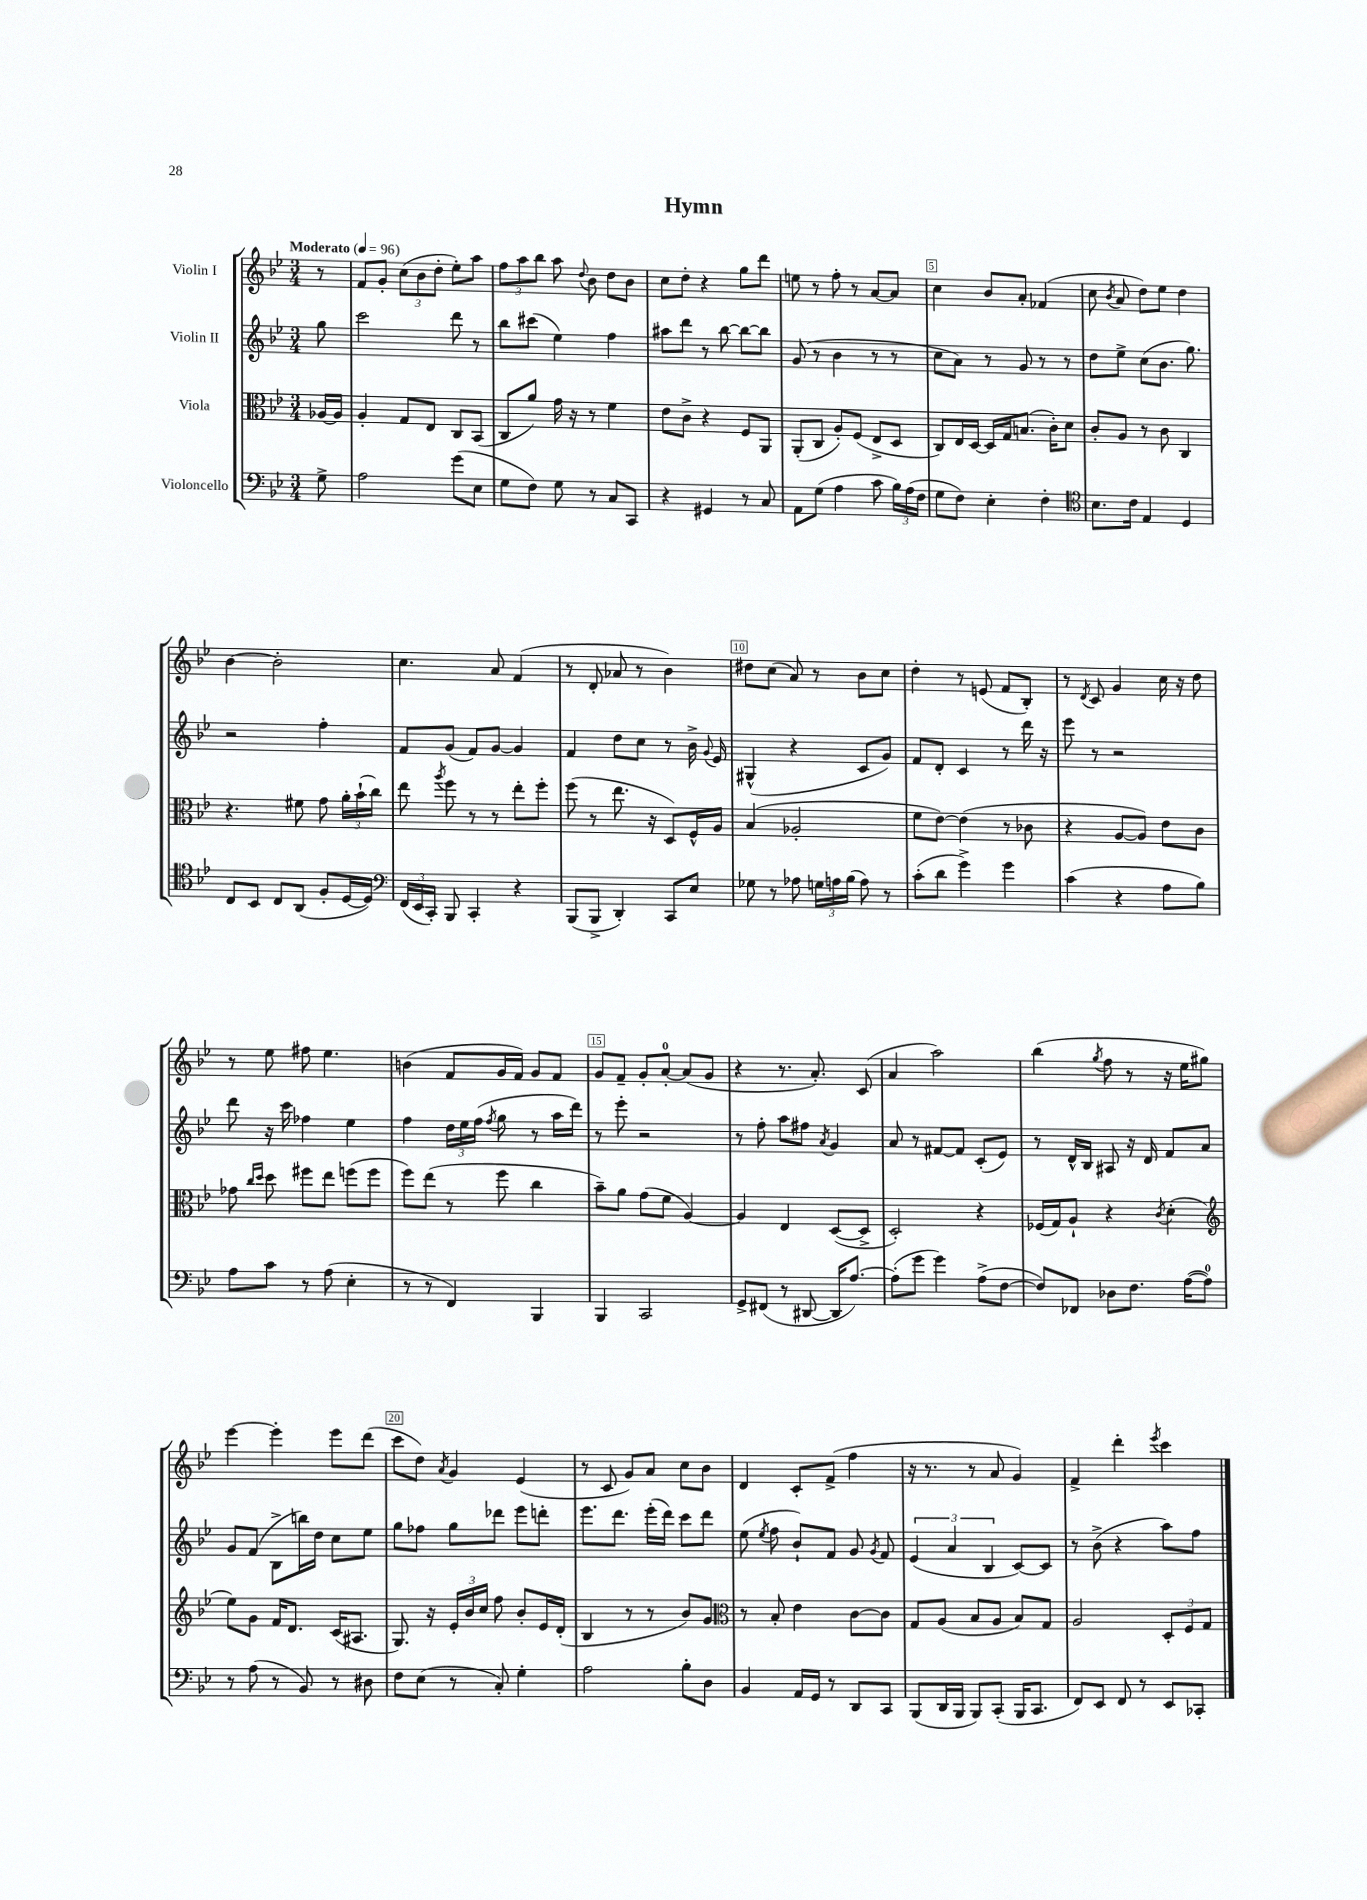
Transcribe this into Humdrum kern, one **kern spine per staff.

**kern	**kern	**kern	**kern
*staff4	*staff3	*staff2	*staff1
*clefF4	*clefC3	*clefG2	*clefG2
*k[b-e-]	*k[b-e-]	*k[b-e-]	*k[b-e-]
*M3/4	*M3/4	*M3/4	*M3/4
*MM96	*MM96	*MM96	*MM96
8G^\	[16A-/LL	8gg\	8r
.	16A-/]JJ	.	.
=	=	=	=
2A\	4A'/	2ccc\	8f/L
.	.	.	8g'/J
.	8G/L	.	(12cc\L
.	.	.	12b-\
.	8E-/J	.	.
.	.	.	12dd'\J
(8g\L	8C/L	8ddd\	8ee-'\L)
8E-\J	(8BB-/J	8r	8aa\J
=	=	=	=
8G\L	8C/L	8bb-\L	12ff\L
.	.	.	12aa\
8F\J)	8a/J)	(8ccc#\J	.
.	.	.	12bb-\J
8G\	16g\	4ee-\)	8aa\
.	16r	.	.
.	.	.	8qqdd/
8r	8r	.	8b-\
8C/L	4f\	4ff\	8dd\L
8CC/J	.	.	8b-\J
=	=	=	=
4r	8e-\L	8aa#\L	8cc\L
.	8c^\J	8ddd\J	8dd'\J
4GG#/	4r	8r	4r
.	.	[8bb-\	.
8r	8F/L	8bb-\_L	8gg\L
8C/	8AA/J	8bb-\]J	8ddd\J
=	=	=	=
8AA\L	(8AA'/L	(8g/	8ee\
(8G\J	8C/J	8r	8r
4A\	8A'/L)	4b-\	8ff'\
.	(8F/J	.	8r
8c\	8E-^/L	8r	[8a/L
24B-\LL)	8D/J	8r	8a/]J
(24A\	.	.	.
24F\JJ	.	.	.
=	=	=	=
8G\L	8C/L)	8cc\L	4cc\
8F\J)	16E-/L	8a\J)	.
.	[16D/JJ	.	.
4E-'\	16D/]LL	8r	8b-/L
.	16G/J	.	.
.	(8.B/J	8g/	8a'/J
4F'\	.	8r	(4f-/
.	16c'\LK)	.	.
.	8d\J	8r	.
=	=	=	=
*clefC4	*	*	*
8.B-\L	8c'/L	8dd\L	8cc\
.	.	.	8qb-/
.	8A/J	8ee-^\J	8a/
16c\Jk	.	.	.
4E-/	8r	(8cc\L	8dd\L)
.	8c\	8.b-\J	8ee-\J
4D/	4C/	.	4dd\
.	.	8.gg\)	.
=	=	=	=
8C/L	4.r	2r	[4b-\
8BB-/J	.	.	.
8C/L	.	.	2b-'\]
(8AA/J	8f#\	.	.
8F'/L	8g\	4ff'\	.
[16D/L	24a'\LL	.	.
.	(24b-`\	.	.
16D/]JJ)	.	.	.
.	24cc\JJ)	.	.
=	=	=	=
*clefF4	*	*	*
(24FF/LL	8ee-\	8f/L	4.cc\
24EE-/	.	.	.
24CC'/JJ)	.	.	.
.	8qaa/	.	.
8BBB-/	8ff\	(8g/J	.
4CC'/	8r	8f/L)	.
.	8r	[8g/J	8a/
4r	8ee-'\L	4g/]	(4f/
.	8ff'\J	.	.
=	=	=	=
(8BBB-/L	(8ff\	4f/	8r
8BBB-^/J	8r	.	8d'/
4DD'/)	8.ee-\	8dd\L	8a-/
.	.	8cc\J	8r
.	16r	.	.
8CC/L	8D/L)	8r	4b-\)
8E-/J	16F^^/L	16b-^\	.
.	.	8qqg/	.
.	16A/JJ	16e-/	.
=	=	=	=
8G-\	(4B-/	(4G#^^/	8dd#\L
8r	.	.	(8cc\J
8A-\	2A-'/	4r	8a/)
24G\LL	.	.	8r
24A\	.	.	.
(24B-\JJ	.	.	.
8A\)	.	8c/L	8b-\L
8r	.	8g/J)	8cc\J
=	=	=	=
(8c'\L	8f\L	8f/L	4dd'\
8d\J	[8e-\J)	8d'/J	.
4g^\)	(4e-\]	4c/	8r
.	.	.	(8e/
4g\	8r	8r	8f/L
.	8c-\	16ddd\	8B-'/J)
.	.	16r	.
=	=	=	=
(4c\	4r	8eee-\	8r
.	.	.	8qd/
.	.	8r	8c/
4r	[8A/L	2r	4g/
.	8A/]J)	.	.
8A\L	8e-\L	.	16cc\
.	.	.	16r
8B-\J)	8c\J	.	8dd\
=	=	=	=
8A\L	8g-\	8ddd\	8r
.	16qqcc/LL	.	.
.	16qqdd/JJ	.	.
8c\J	8dd\	16r	8ee-\
.	.	16ccc\	.
8r	8ff#\L	4ff-\	8ff#\
(8A\	8ee-\J	.	4.ee-\
4E-'\	(8ff\L	4ee-\	.
.	8ff\J	.	.
=	=	=	=
8r	8ff\L)	4ff\	(4b\
8r	(8ee-\J	.	.
4FF/)	8r	24dd\LL	8f/L
.	.	24ee-\	.
.	.	(24ff\JJ	.
.	.	8qff/	.
.	8ff\	8gg\	16g/L
.	.	.	16f/JJ)
4BBB-/	4cc\	8r	8g/L
.	.	16aa\LL	8f/J
.	.	16ddd\JJ)	.
=	=	=	=
4BBB-/	8b-~\L)	8r	8g/L
.	8a\J	8eee-'\	8f~/J
2CC/	(8g\L	2r	8g'/L
.	8f\J	.	[8a'/J
.	[4A/)	.	(8a/]L
.	.	.	8g/J
=	=	=	=
8GG^/L	4A/]	8r	4r
(8FF#/J	.	8ff'\	.
8r	4E-/	8aa\L	8.r
[8DD#/	.	8ff#\J	.
.	.	.	8.a'/)
.	.	8qa/	.
16DD#/]LK	([8D/L	4g/	.
[8.A/J)	.	.	.
.	8D^/]J	.	(8c/
=	=	=	=
(8A'\]L	2D'/)	8a/	4a/
8g\J	.	8r	.
4g\)	.	[8f#/L	2aa\)
.	.	8f#/]J	.
(8A^\L	4r	(8c'/L	.
[8F\J	.	8e-/J)	.
=	=	=	=
8F/]L)	(16F-/LL	8r	(4bb-\
.	16G/J)	.	.
8FF-/J	8A`/J	16d^^/LL	.
.	.	16B-/JJ	.
.	.	.	8qgg/
8D-\L	4r	8A#/	8ff\
8.F\J	.	16r	8r
.	.	16d/	.
.	8qc/	.	.
.	(4d'\	8f/L	16r
([16A\LK	.	.	16ee-\LK
8A\]J)	.	8a/J	8gg#\J)
=	=	=	=
*	*clefG2	*	*
8r	8ee-\L)	8g/L	[4eee-\
(8A\	8g\J	(8f/J	.
8r	16f/LK	8B-^\L	4eee-'\]
.	8.d/J	.	.
8BB-/)	.	16bb\L)	.
.	.	16dd\JJ	.
8r	(16c/LK	8cc\L	8eee-\L
.	8.A#/J	.	.
8D#\	.	8ee-\J	(8ddd\J
=	=	=	=
8F\L	8.G/)	8gg\L	8ccc\L
(8E-\J	.	8ff-\J	8dd\J)
.	16r	.	.
.	.	.	8qa/
8r	24e-'/LL	8gg\L	4g/
.	24b-/	.	.
.	24cc/JJ	.	.
8C'/)	8ff\	8ddd-\J	.
4G'\	8b-'/L	8eee-\L	(4e-/
.	16e-/L	8ddd'\J	.
.	(16d'/JJ	.	.
=	=	=	=
2A\	4B-/	8.eee-\L	8r
.	.	.	8c/
.	.	8.ddd\J	.
.	8r	.	8g/L)
.	8r	(16eee-'\LL	8a/J
.	.	16ddd\JJ)	.
8B-'\L	8b-/L)	8ccc\L	8cc\L
8D\J	8g/J	8ddd\J	8b-\J
=	=	=	=
*	*clefC3	*	*
4BB-/	8r	(8ee-\	4d/
.	.	8qee-/	.
.	8B-'/	8ff\	.
16AA/LL	4e-\	8b-`/L)	8c'/L
16GG/JJ	.	.	.
8r	.	8f/J	(8f^/J
8DD/L	[8c\L	8g/	4ff\
.	.	8qg/	.
8CC/J	8c\]J	8f/	.
=	=	=	=
(8BBB-/L	8G/L	(6e-/	16r
.	.	.	8.r
16DD/L	(8A/J	.	.
.	.	6a/	.
16BBB-/JJ	.	.	.
8BBB-/L)	8B-/L	.	8r
.	.	6B-/	.
(8CC'/J	8A/J	.	8a/
16BBB-/LK	8B-/L)	[8c/L)	4g/)
8.CC/J	.	.	.
.	8G/J	8c/]J	.
=	=	=	=
8FF/L)	2A/	8r	4f^/
8EE-/J	.	(8b-^\	.
8FF/	.	4r	4ddd'\
8r	.	.	.
.	.	.	8qeee-/
8EE-/L	12D'/L	8aa\L)	4ccc\
.	12F/	.	.
8CC-'/J	.	8ff\J	.
.	12G/J	.	.
==	==	==	==
*-	*-	*-	*-
